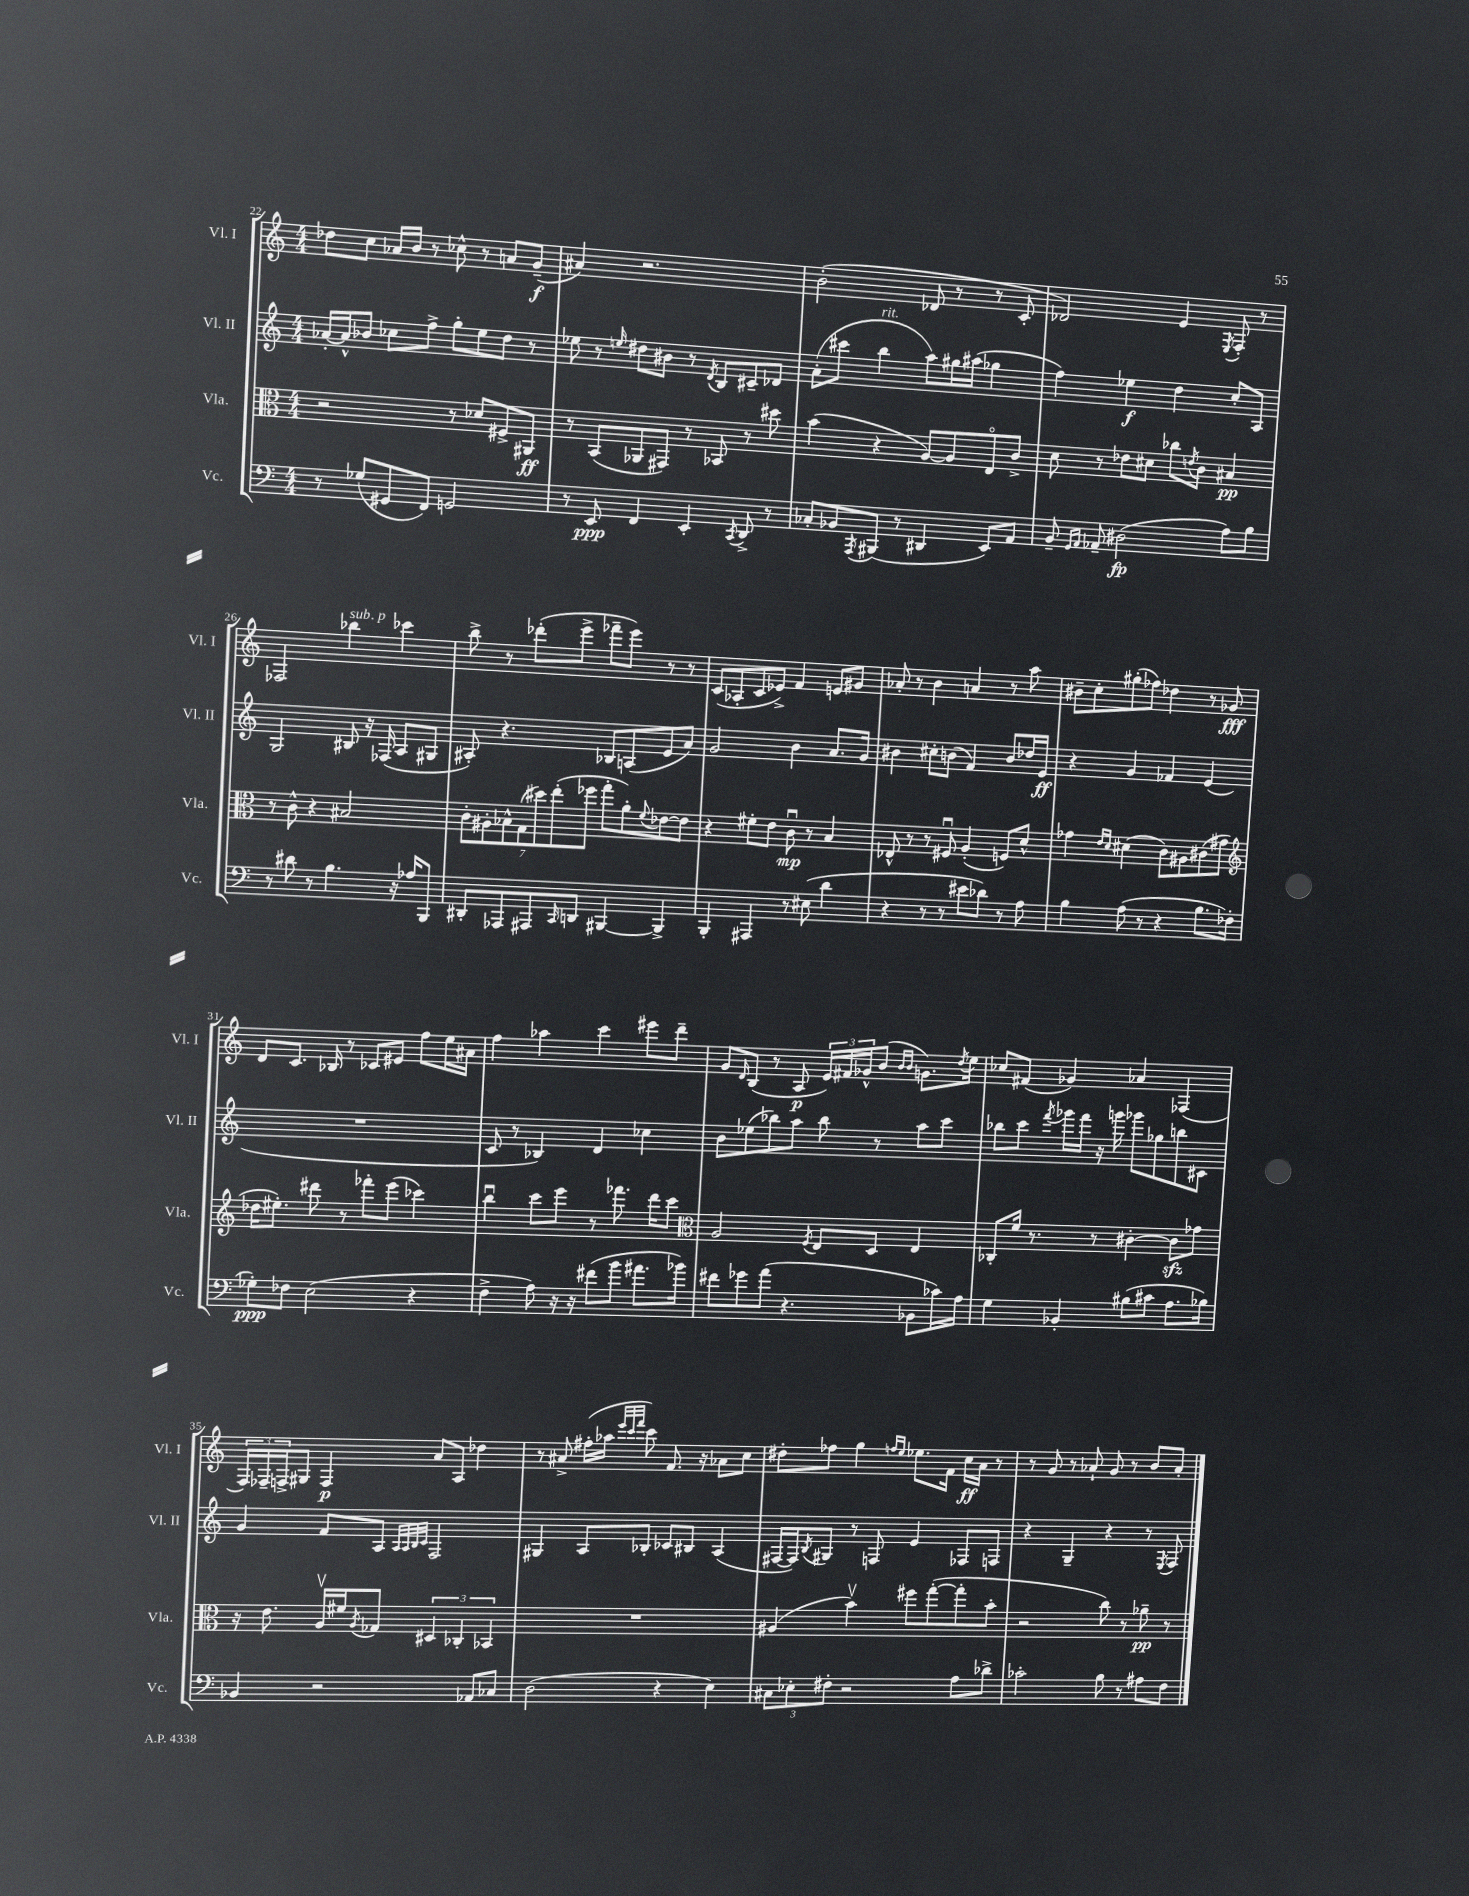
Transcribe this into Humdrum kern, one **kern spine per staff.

**kern	**kern	**kern	**kern
*staff4	*staff3	*staff2	*staff1
*clefF4	*clefC3	*clefG2	*clefG2
*k[]	*k[]	*k[]	*k[]
*M4/4	*M4/4	*M4/4	*M4/4
8r	2r	[16a-'/LL	8dd-\L
.	.	16a-^^/]J	.
(8G-/L	.	8b-/J	8cc\J
8GG#/	.	8cc-\L	16a-/LL
.	.	.	16b/JJ
8FF/J)	.	8ff^\J	8r
2GG/	8r	8gg'\L	8cc-^^\
.	8d-/L	8ee\	8r
.	8F#^/	8dd\J	8a/L
.	8AA#/J	8r	(8g~/J
=	=	=	=
8r	8r	8ee-\	4a#/)
8EE/	(8BB/L	8r	.
.	.	16qqee/	.
4FF/	8AA-/	8dd#\L	2.r
.	8GG#/J)	8b#\J	.
4EE'/	8r	8r	.
.	.	8qd/	.
.	8BB-/	8B/L	.
8qCC/	.	.	.
8DD^/	8r	8c#~/	.
8r	8dd#\	8d-/J	.
=	=	=	=
8C-'/L	(4b\	(8a'\L	(2b'\
8BB-/	.	8ccc#\J	.
8qAAA/	.	.	.
(8BBB#/J	4r	4bb\	.
8r	.	.	.
4DD#/	[8A/L)	8aa\L)	8d-/
.	8A/]	16gg#\L	8r
.	.	(16aa#\JJ	.
8EE/L)	8Eo/	4gg-\	8r
8AA/J	8c^/J	.	8c'/
=	=	=	=
8BB~/	8d\	4ff\)	2d-/)
16qqGG/LL	.	.	.
16qqAA/JJ	.	.	.
8AA-~/	8r	.	.
(2D#\	8e-\L	4ee-\	.
.	8d#\J	.	.
.	8cc-\L	4dd\	4e/
.	8qe/	.	.
.	8c\J	.	.
.	.	.	8qE/
8A\L)	4B#/	8cc'/L	8F'/
8B\J	.	8A/J	8r
=	=	=	=
8r	8r	2G/	2F-/
8d#\	8c^^\	.	.
8r	4r	.	.
4.B\	.	.	.
.	2B#/	8B#/	4bb-\
.	.	16r	.
.	.	(16F-/	.
16r	.	8A/L	4ccc-\
16A-/LK	.	.	.
8BBB/J	.	8G#/J	.
=	=	=	=
8DD#'/L	14c'\L	8A#'/)	8bb^\
.	14A#'\	.	.
8AAA-/	.	4.r	8r
.	14B-^^\	.	.
.	(14G\	.	.
8AAA#/	.	.	(8ddd-'\L
.	14dd#\)	.	.
.	(14ee'\	.	.
16qqCC/	.	.	.
8DD/J	.	.	8eee^\J
.	14ff-\J	.	.
[4BBB#/	8gg'\L	8B-/L	8fff-~\L
.	8a'\)	(8A/	8eee\J)
.	8qqf/	.	.
4BBB#^/]	[8e-\	8e/	8r
.	8e-\]J	8a/J)	8r
=	=	=	=
4BBB'/	4r	2g/	(8c/L
.	.	.	8A-'/
4AAA#/	8f#'\L	.	8c/
.	8e\J	.	8e-^/J)
8r	8cu\	4b\	4f/
(8E#\	8r	.	.
4d\	4B/	8.a/L	8e/L
.	.	.	8g#/J
.	.	16g/Jk	.
=	=	=	=
4r	8E-^^/	4b#\	8a-'/
.	8r	.	8r
8r	8r	8cc#'\L	4b\
8r	8F#u/	(8b\J	.
8e#\L	(4A'/	4f/)	4a/
8d-\J)	.	.	.
8r	8F/L)	8b/L	8r
8A\	8d^^/J	16dd-/L	8aa\
.	.	16e/JJ	.
=	=	=	=
4B\	4g-\	4r	8b#~\L
.	.	.	8cc'\
.	16qqe/LL	.	.
.	16qqd/JJ	.	.
(8A\	(4d#\	4g/	(8gg#'\
8r	.	.	8ff-\J)
4r	8c\L)	4f-/	4dd-\
.	8A#\	.	.
8.B\L	(8c#\	(4e/	8r
.	8g#\J	.	8g-/
16F-'\Jk	.	.	.
=	=	=	=
*	*clefG2	*	*
8G-'\L)	16dd-\LK	1r	8d/L
.	8.ee#'\J)	.	.
8F-\J	.	.	8.c/J
(2E\	8ddd#\	.	.
.	.	.	16B-/
.	8r	.	8r
.	8fff-'\L	.	8c-/L
.	(8eee\J	.	8e#/J
4r	4ccc-\)	.	8ff\L
.	.	.	16ee\L
.	.	.	16a#\JJ
=	=	=	=
4F^\	4bbu\	8c/	4ff\
.	.	8r	.
8A\)	8ccc\L	4B-/)	4aa-\
16r	8eee\J	.	.
16r	.	.	.
(8f#\L	8r	4d/	4ccc\
8b\J	8.fff-\	.	.
8.a#\L	.	4cc-\	8eee#\L
.	16ddd\LK	.	.
.	8ccc\J	.	8ddd~\J
16b-\Jk)	.	.	.
=	=	=	=
*	*clefC3	*	*
8f#\L	2A/	8b\L	8g/L
.	.	.	16qqd/
8g-\	.	(8ee-\	(8B/J
(8a\J	.	8bb-\)	8r
4.r	.	8aa\J	8A/
.	8qF/	.	.
.	8E/L	8bb-\	24e/LL)
.	.	.	24f#/
.	.	.	24g-^^/J
.	8D/J	8r	(8b/J
.	.	.	16qqb/LL
.	.	.	16qqb/JJ
8BB-\L	4E/	8aa\L	8.g\L)
16c-\L)	.	8ccc\J	.
.	.	.	8qdd/
16A\JJ	.	.	16ee\Jk
=	=	=	=
4G\	8C-'/L	8bb-\L	8cc-/L
.	16f/Jk	8ccc\J	(8f#/J
.	8.r	.	.
.	.	8qfff/	.
4BB-'/	.	16ggg-\LL	4g-/)
.	.	16fff\JJ	.
.	8r	16r	.
.	.	16ggg\	.
(8B#\L	[4c#'\	8ggg-\L	4a-/
8c#\J	.	8gg-\	.
8.A\L	8c#\]L	8bb\	(4F-/
.	8g-\J	8c#\J	.
16B-\Jk)	.	.	.
=	=	=	=
4BB-/	16r	4g/	24F/LL)
.	.	.	24F-~/
.	8.e\	.	.
.	.	.	24F^/J
.	.	.	8G#/J
2r	16Av/LL	8f/L	4F/
.	16f#/J	.	.
.	8qA/	.	.
.	8G-/J	8A/J	.
.	.	32qqA/LLL	.
.	.	32qqA/	.
.	.	32qqB/	.
.	.	32qqc/JJJ	.
.	6D#/	2F/	8a/L
.	.	.	8A/J
.	6C-'/	.	.
8AA-/L	.	.	4dd-\
.	6BB-/	.	.
8C-/J	.	.	.
=	=	=	=
(2D\	1r	4G#/	8r
.	.	.	8a#^/
.	.	8A/L	(16ff#'\LL
.	.	.	16aa-\JJ
.	.	.	32qqeee/LLL
.	.	.	32qqccc/
.	.	.	32qqfff/JJJ
.	.	8B-'/J	8ccc\)
4r	.	8c-/L	8.f/
.	.	8B#/J	.
.	.	.	16r
4E\)	.	(4A/	8a-\L
.	.	.	8cc\J
=	=	=	=
12C#\L	(4A#/	[16F#/LL	8dd#'\L
.	.	16F#/]J)	.
12E-'\	.	.	.
.	.	8qB/	.
.	.	8G#/J	8ff-\J
12F#'\J	.	.	.
2r	4bv\)	8r	4gg\
.	.	8F/	.
.	.	.	16qqff/LL
.	.	.	16qqee/JJ
.	8ff#\L	4e/	8.ee-\L
.	([8gg'\	.	.
.	.	.	16f\Jk
8A\L	8gg'\]	8F-/L	16cc\LL
.	.	.	16a\JJ
8d-^\J	8b'\J	8F/J	8r
=	=	=	=
2c-'\	2r	4r	8r
.	.	.	8g/
.	.	4G~/	8r
.	.	.	8a-`/
8B\	8cc\)	4r	8g/
8r	8r	.	8r
8A#\L	8a-~\	8r	8b/L
.	.	8qE/	.
8F\J	8r	8F/	8a-'/J
==	==	==	==
*-	*-	*-	*-
